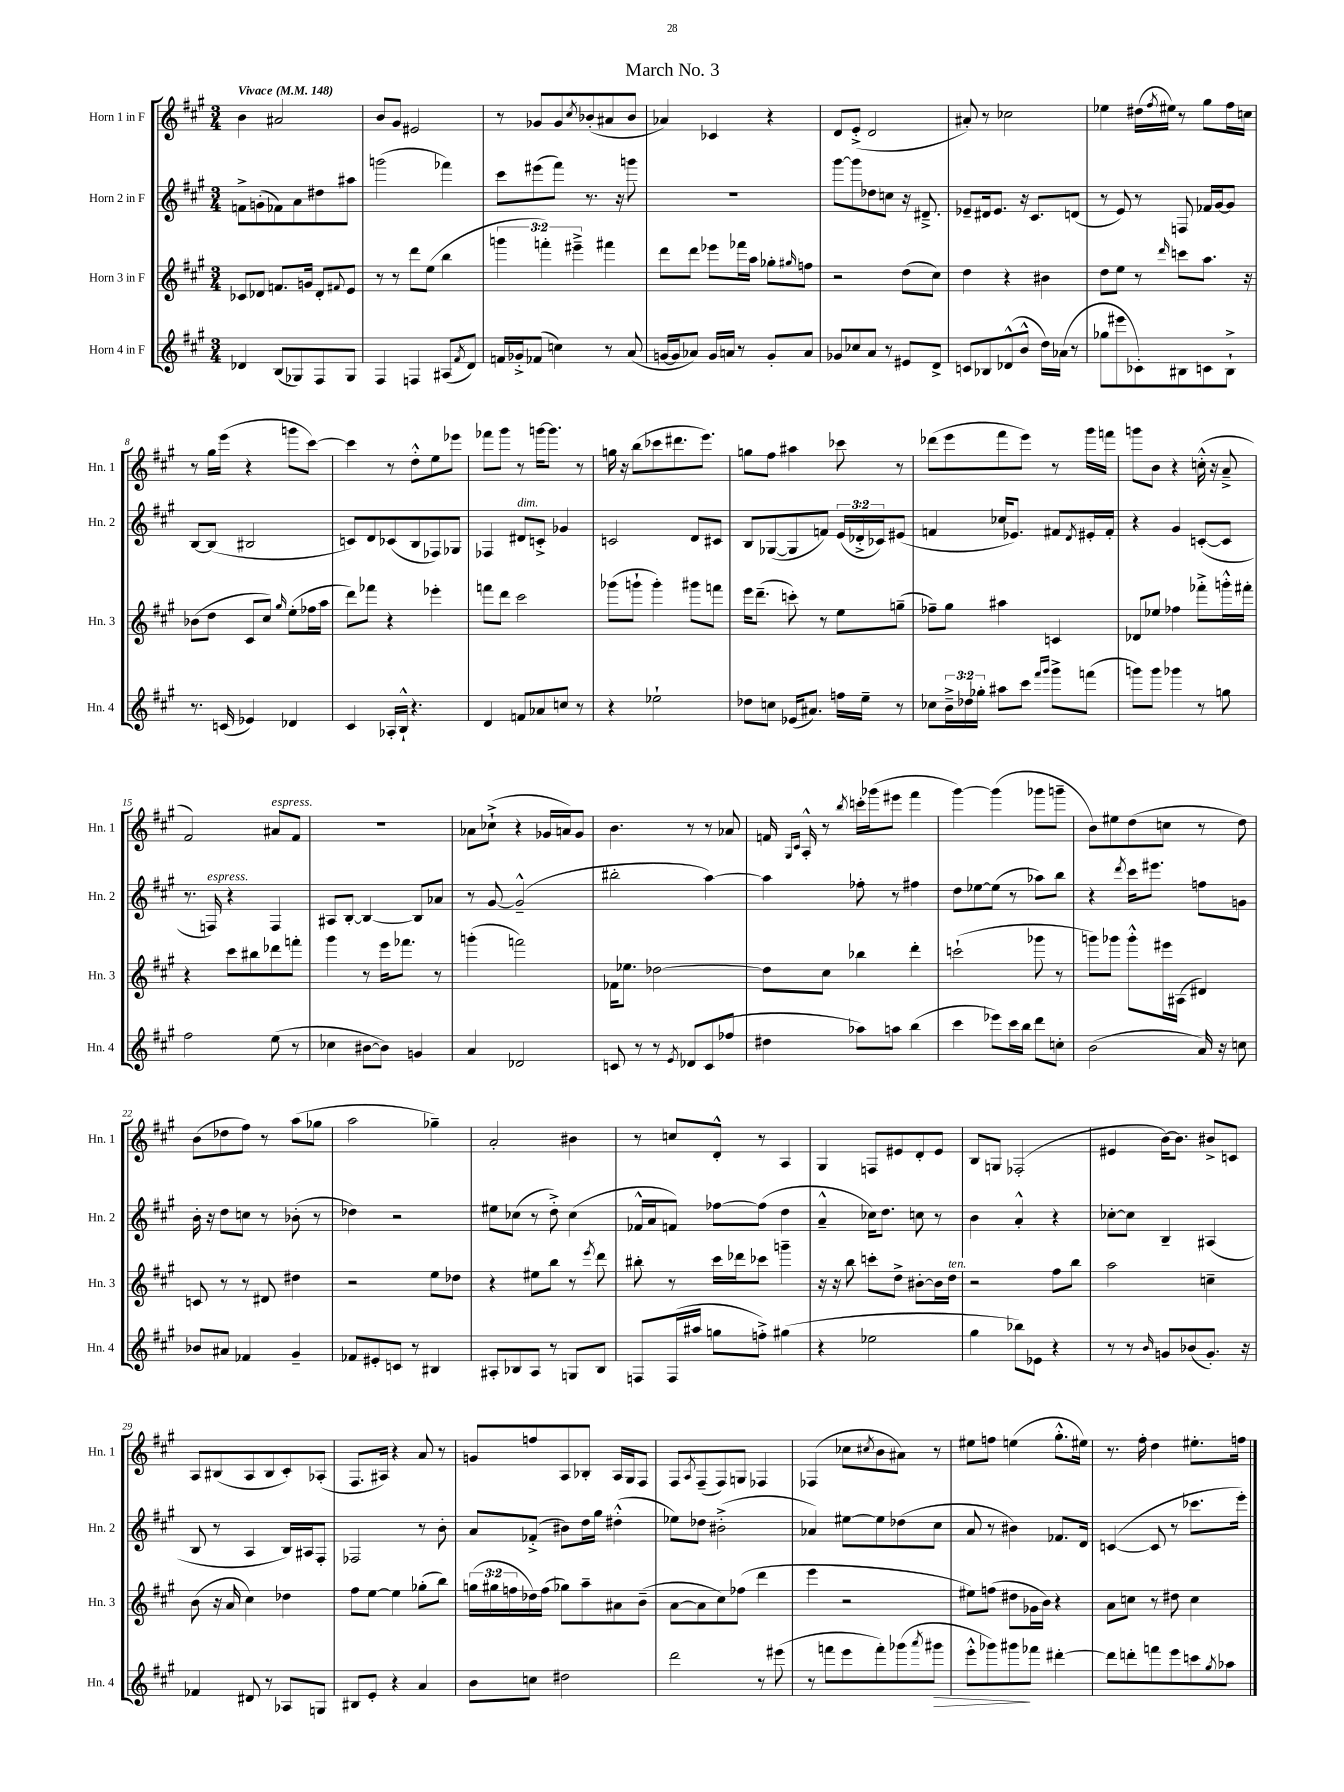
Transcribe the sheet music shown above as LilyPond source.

\header { title = "March No. 3" }
<<
\new StaffGroup <<
\new Staff = "s0" \with { instrumentName = "Horn 1 in F" shortInstrumentName = "Hn. 1" } {
    \clef treble \key a \major \numericTimeSignature \time 3/4 \tempo "Vivace" 4 = 148
    b'4 ais'2 |
    b'8 gis'8 eis'2 |
    r8 ges'8 ges'8 \acciaccatura { cis''8 } bes'8-.( ais'8 bes'8 |
    aes'4) ces'4 r4 |
    d'8 e'8-.->( d'2 |
    ais'8-.) r8 ces''2 |
    ees''4 dis''16( \acciaccatura { fis''8 } eis''16) r8 gis''8 fis''16 c''16 |
    r8 gis''16 e'''16( r4 g'''8 cis'''8~) |
    cis'''4 r8 d''8-.-^ e''8 ees'''8 |
    fes'''8 gis'''8 r8 g'''16~ g'''8. r8 |
    g''16 r16 b''8( ces'''8 dis'''8. e'''8.) |
    g''8 fis''8 ais''4 ces'''8 r8 |
    des'''8( e'''8 fis'''8 e'''8) r8 gis'''16 f'''16 |
    g'''8 b'8 r4 c''16-.-^( r16 a'8---> |
    fis'2) ais'8^\markup { \italic "espress." } fis'8 |
    R2. |
    aes'8 ces''8-!->( r4 ges'16 a'16) ges'8 |
    b'4. r8 r8 aes'8 |
    f'16 \grace { gis16 cis'16 } a16-.-^ r8 \acciaccatura { b''8 } c'''16-. ges'''16( eis'''8 fis'''4 |
    gis'''4~) gis'''4( ges'''8 g'''8-- |
    b'8) eis''8 d''8( c''8 r8 d''8) |
    b'8( des''8 fis''8) r8 a''8( ges''8 |
    a''2 ges''4--) |
    a'2-. bis'4 |
    r8 c''8 d'8-.-^ r8 a4 |
    gis4 f8 eis'8 d'8-. eis'8 |
    b8 g8 fes2-.( |
    eis'4 b'16~) b'8. bis'8-> c'8 |
    a8 bis8( a8 bis8 cis'8-.) aes8-.( |
    fis8. ais16) r4 a'8 r8 |
    g'8 f''8 a8 bes8-. a16 gis16 fis8 |
    fis8 \acciaccatura { a8 } fis8--( fis8) g8 fes4 |
    fes4( ces''8 \acciaccatura { cis''8 } b'8 ais'8) r8 |
    eis''8 f''8 e''4( gis''8.-.-^ eis''16) |
    r8. fis''16-. d''4 eis''8.-. f''16 \bar "|." |
}
\new Staff = "s1" \with { instrumentName = "Horn 2 in F" shortInstrumentName = "Hn. 2" } {
    \clef treble \key a \major \numericTimeSignature \time 3/4 \override Staff.TupletNumber.text = #tuplet-number::calc-fraction-text
    f'8-> g'8-.( fes'8) a'8 dis''8 ais''8 |
    g'''2( fes'''4) |
    cis'''8 eis'''8( fis'''8) r8. r16 g'''8 |
    R2. |
    gis'''8~ gis'''8 des''8 c''8 r16 dis'8.---> |
    ees'8-- dis'16 ees'8. r16 cis'8. d'8( |
    r8 e'8) r8 f8 fes'16 gis'16~ gis'8 |
    b8~ b8( bis2 |
    c'8) d'8 ces'8( b8 fes8) ges8 |
    fes4 dis'8^\markup { \italic "dim." } c'8-.-> ges'4 |
    c'2 d'8 cis'8 |
    b8 ges8~( ges8 f'8) \tuplet 3/2 { e'16( des'16-.-> ces'16) } eis'8( |
    f'4 ces''16 ees'8.) fis'8 \acciaccatura { d'8 } eis'16-. fis'16-. |
    r4 gis'4 c'8~-.( c'8 |
    r8. f16^\markup { \italic "espress." }) r4 f4 |
    ais8 b8~-. b4~ b8 aes'8 |
    r8 gis'8~ gis'2---^( |
    bis''2-. a''4~) |
    a''4 fes''8-. r8 fis''4 |
    d''8 ees''8~ ees''8( r8 aes''8) b''8 |
    r4 \acciaccatura { d'''8 } cis'''16 eis'''8. f''8 g'8 |
    b'16-. r16 d''8 c''8 r8 bes'8-.( r8 |
    des''4) r2 |
    eis''8 ces''8( r8 d''8-.->) ces''4( |
    fes'16-^ a'16 f'8) fes''8~ fes''8( d''4 |
    a'4---^ ces''16) d''8. c''8 r8 |
    b'4 a'4-.-^ r4 |
    ces''8~-. ces''8 b4-- ais4( |
    b8 r8 a4 b16) ais16 fis8-. |
    fes2 r8 b'8-. |
    a'8 fes'8-.->( bis'8) d''16 gis''16 dis''4-.-^( |
    ees''8) des''8 bis'2-.->( |
    aes'4) eis''8~ eis''8 des''8( cis''8 |
    a'8 r8 bis'4) fes'8. d'16 |
    c'4~( c'8 r8 ces'''8. e'''16-.) \bar "|." |
}
\new Staff = "s2" \with { instrumentName = "Horn 3 in F" shortInstrumentName = "Hn. 3" } {
    \clef treble \key a \major \numericTimeSignature \time 3/4 \override Staff.TupletNumber.text = #tuplet-number::calc-fraction-text
    ces'8 des'8 f'8. g'16 des'8-. \appoggiatura { fis'8 } e'8 |
    r8 r8 d'''8 e''8( b''4 |
    \tuplet 3/2 { g'''4 f'''4-.) eis'''4---> } fis'''4 |
    d'''8 d'''8 ees'''8 fes'''16 a''16 ges''8-. \grace { gis''16 } f''8 |
    r2 d''8( cis''8) |
    d''4 r4 bis'4 |
    d''8 e''8 r8 \grace { d'''16 } c'''8 a''8. r16 |
    bes'8( d''8 cis'8 cis''8) \grace { gis''16 } e''8-.( fes''16 a''16 |
    d'''8) fes'''8 r4 ees'''4-. |
    f'''8 d'''8 cis'''2 |
    ges'''8( g'''8-! g'''4-.) gis'''8 f'''8 |
    e'''16 d'''8.--( c'''8-.) r8 e''8 g''8--( |
    fes''8--) gis''8 ais''4 c'4 |
    des'8 ees''8 fes''4 fes'''8-.-> g'''16-.-^ fis'''16-. |
    r4 cis'''8 bis''8 des'''8 f'''8-. |
    gis'''4 r8 e'''16 fes'''8. r8 |
    g'''4-.( f'''2) |
    fes'16 ees''8. des''2~ |
    des''8 cis''8 bes''4 d'''4-. |
    c'''2-!( ges'''8 r8 |
    g'''8) ges'''8 ges'''8-.-^ eis'''16 ais16( dis'4) |
    c'8 r8 r8 dis'8 dis''4 |
    r2 e''8 des''8 |
    r4 eis''8 b''8 r8 \acciaccatura { e'''8 } d'''8 |
    bis''8-. r8 cis'''16 des'''16 ces'''8 g'''4-- |
    r16 r16 b''8 c'''8-. d''8-> bis'8~-. bis'16 d''16^\markup { \italic "ten." } |
    r2 fis''8 b''8 |
    a''2 c''4-- |
    b'8( r16 a'16 cis''4) des''4 |
    fis''8 e''8~ e''4 ges''8-.( b''8) |
    \tuplet 3/2 { g''16( gis''16 f''16 } des''16) f''16( ges''8) a''8-- ais'8 b'8--( |
    a'8~ a'8 cis''8) fes''8( d'''4 |
    e'''4 r2 |
    eis''8) f''8( dis''8 ges'16 b'16) r4 |
    a'8 c''8 r8 dis''8 c''4 \bar "|." |
}
\new Staff = "s3" \with { instrumentName = "Horn 4 in F" shortInstrumentName = "Hn. 4" } {
    \clef treble \key a \major \numericTimeSignature \time 3/4 \override Staff.TupletNumber.text = #tuplet-number::calc-fraction-text
    des'4 b8( ges8) fis8 ges8 |
    fis4 f4 ais8( \acciaccatura { fis'8 } d'8) |
    f'16 ges'16-.-> fes'8( c''4) r8 a'8( |
    g'16~ g'16 aes'8) g'16 a'16 r8 g'8-. a'8 |
    ges'8 ces''8 a'8 r8 eis'8 d'8-> |
    c'8 bes8 des'8-^( b'8-^ d''16) aes'16( r8 |
    ges''8 eis'''8 ces'8-.) bis8 c'8 bis8-!-> |
    r8. c'16( ees'4) des'4 |
    cis'4 aes16-. b16-!-^ r4. |
    d'4 f'8 aes'8 c''8 r8 |
    r4 ees''2-! |
    des''8 c''8 ees'16( ais'8.) f''16 e''16-- r8 |
    ces''8 \tuplet 3/2 { b'16---> des''16 ges''16-. } ais''8 cis'''8 \grace { fis'''16 gis'''16 } gis'''8-> f'''8( |
    g'''8) g'''8 ges'''4 r8 g''8 |
    fis''2 e''8( r8 |
    ces''4 bis'8~ bis'8) g'4 |
    a'4 des'2 |
    c'8 r8 r8 \acciaccatura { e'8 } des'8 c'8( fes''8 |
    dis''4 aes''8) a''8 b''4( |
    cis'''4 ees'''8) cis'''16 b''16 d'''8 c''8-. |
    b'2( a'16) r16 c''8 |
    bes'8 ais'8 fes'4 gis'4-- |
    fes'8 eis'8-. c'8 r8 bis4 |
    ais8-. bes8 ais8 r8 g8 bes8 |
    f8 f16( ais''16 g''8 f''8-.->) gis''4( |
    r4 ees''2 |
    gis''4 bes''8) ees'8 r4 |
    r8 r8 \grace { b'16 } g'8 bes'8( g'8.-.) r16 |
    fes'4 dis'8 r8 aes8 g8 |
    bis8 e'8-. r4 a'4 |
    b'8 c''8 dis''2 |
    d'''2 r8 eis'''8( |
    r8 f'''8 e'''8 f'''8-.) ges'''8( \acciaccatura { a'''8 } gis'''8\> |
    e'''8-.-^ ges'''8) gis'''8\! fes'''8 dis'''4~-. |
    dis'''8 d'''8-. f'''8 e'''8 c'''8 \acciaccatura { gis''8 } aes''8 \bar "|." |
}
>>
>>
